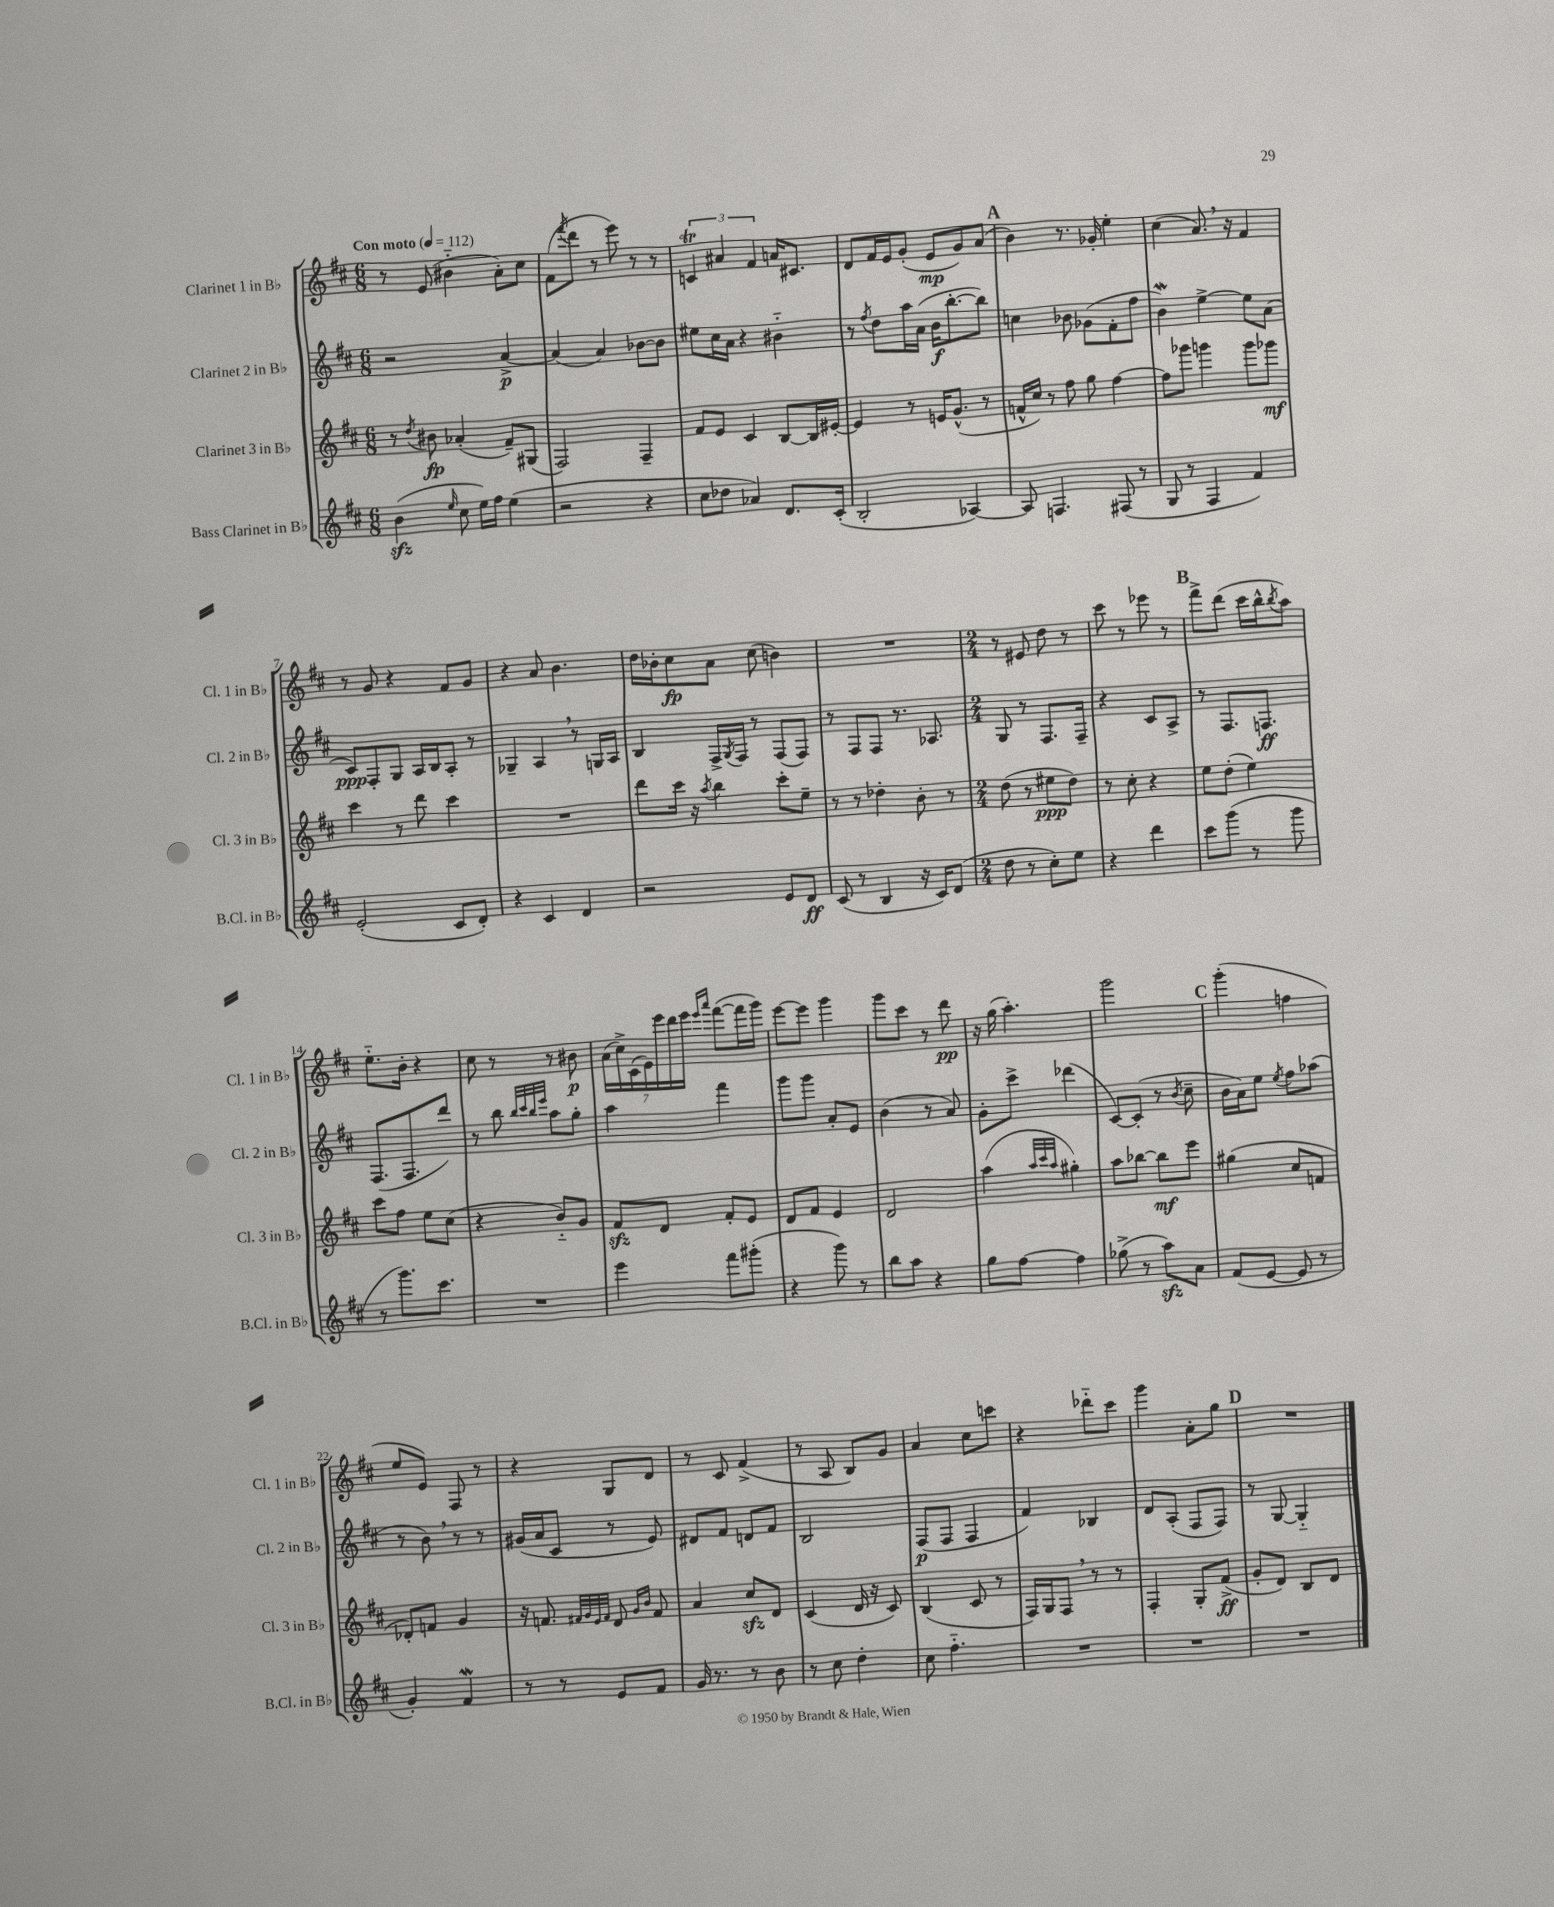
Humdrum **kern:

**kern	**kern	**kern	**kern
*staff4	*staff3	*staff2	*staff1
*clefG2	*clefG2	*clefG2	*clefG2
*k[f#c#]	*k[f#c#]	*k[f#c#]	*k[f#c#]
*M6/8	*M6/8	*M6/8	*M6/8
*MM112	*MM112	*MM112	*MM112
(4b	8r	2r	8r
.	8qdd	.	.
.	8b#	.	(8e
16qqee	.	.	.
8cc#	(4a-'	.	4b#'~
16ee)	.	.	.
16ff#	.	.	.
(4ee	8f#~)	[4a^	8a')
.	(8G#	.	8cc#
=	=	=	=
2r	2F#)	(4a]	(8f#
.	.	.	8qfff#
.	.	.	8ddd
.	.	4a)	8r
.	.	.	8eee)
4r	4F#~	[8b-	8r
.	.	8b-]	8r
=	=	=	=
8cc#	8f#	8ee#	6c
8dd-	8e	16cc#	.
.	.	.	6a#
.	.	16a	.
4a-)	4c#	4r	.
.	.	.	6f#
8.d	[8B	4b#'~	16a
.	.	.	8.c#
.	16B]	.	.
(16c#'	[16e#'	.	.
=	=	=	=
2B'	4e#]	8r	8d
.	.	8qff#	.
.	.	8dd	16f#
.	.	.	16e
.	8r	16aa	(8g'
.	.	(16a	.
.	16e	16b	8e
.	(8.g^^	[8.bb'	.
[4A-)	.	.	8g)
.	8r	8bb])	(8a
=	=	=	=
8A-]	16f^^	4cc	4b)
.	16cc#)	.	.
4.F	8r	.	.
.	8ff#	8b-	8.r
.	8gg	(8g-	.
.	.	.	16g-'
(8F#	[4ff#	8f#'	4ee'
8r	.	8ff#	.
=	=	=	=
8G	8ff#]	4b)	(4cc#
8r	8ggg-	.	.
4F#	4ggg	[4ee^	8.a)
.	.	.	16r
4f#)	8ggg	8ee]	4f#
.	8ggg-	(8a	.
=	=	=	=
(2e'	4ccc#	8c#)	8r
.	.	8F#'	8g
.	8r	8G	4r
.	8ddd	16A	.
.	.	16B	.
8c#	4ccc#	8A'	8f#
8d')	.	8r	8g
=	=	=	=
4r	2.r	4G-~	4r
4c#	.	4A	8a
.	.	.	4.b
4d	.	8r	.
.	.	16G	.
.	.	16A	.
=	=	=	=
2r	8ddd	4B	16dd
.	.	.	16b-'
.	16ccc#	.	8cc#
.	16r	.	.
.	8qaa	.	.
.	4bb	16F#^	8a
.	.	8qG	.
.	.	16F#	.
.	.	8r	(8cc#
8e	8ccc#'	(8F#	4b)
8d	8ee~	8F#)	.
=	=	=	=
(8c#	8r	8r	2.r
8r	8r	8F#	.
4B	4dd-'	8F#	.
.	.	8.r	.
16r	8b'	.	.
16c#)	.	8.A-	.
(8d	8r	.	.
=	=	=	=
*M2/4	*M2/4	*M2/4	*M2/4
8dd	(8dd	8G	8r
8r	8r	8r	8e#
8cc#')	8ee#	8.F#	8dd
8ee	8dd)	.	8r
.	.	16F#~	.
=	=	=	=
4r	8r	4r	8ccc#
.	8cc#'	.	8r
4ddd	4r	8c#	8eee-
.	.	8A^	8r
=	=	=	=
8ccc#	8ee	8r	8fff#^
(8ggg	(8dd'	8.F#	(8ddd
8r	4ee)	.	16ccc#
.	.	8.F	16bb^^
.	.	.	8qbb
8ggg	.	.	8aa)
=	=	=	=
8r	8ccc#	(8.F#	8.ee'~
8.ggg)	8ff#	.	.
.	.	8.F#	16b'
.	8ee	.	4r
8.ccc#	.	.	.
.	(8cc#	8ddd)	.
=	=	=	=
2r	4r	8r	8cc#
.	.	8bb	8r
.	.	32qqbb	.
.	.	32qqccc#	.
.	.	32qqbb	.
.	.	32qqeee	.
.	8b'~)	8aa	8r
.	8g	8gg'	8b#
=	=	=	=
4eee	8f#	4aa	(28a
.	.	.	28cc#^)
.	.	.	(28c#
.	.	.	28e)
.	8d	.	.
.	.	.	28eee
.	.	.	28ddd
.	.	.	28eee
.	.	.	16qqeee
.	.	.	16qqaaa
8fff#	8f#'	4fff#	([8fff#
(8ggg#'	8e	.	16fff#]
.	.	.	16ggg)
=	=	=	=
4r	8d	8ggg	[8eee
.	8f#	8ggg	8eee]
8ggg)	4e	8a'	4ggg
8r	.	8e	.
=	=	=	=
8bb	2d	(4b	8ggg
8aa	.	.	8ccc#
4r	.	8r	8r
.	.	8a)	8ddd
=	=	=	=
8gg	(4aa	8g'	16r
.	.	.	(16gg
[8ff#	.	8ccc#^	4.aa')
.	32qqaa	.	.
.	32qqccc#	.	.
.	32qqaa	.	.
4ff#]	4gg#')	(4ddd-	.
=	=	=	=
(8gg-^	8aa	[8c#)	2ggg
8r	[8bb-	(8c#']	.
8aa)	8bb-]	8r	.
.	.	8qb	.
8a	8eee	8cc#~	.
=	=	=	=
(8f#	(4gg#	16b	(4ggg'
.	.	16a)	.
[8e	.	8ee	.
.	.	8qee	.
8e]	8cc#	8ff#	4ff
8r	8f	(8aa-	.
=	=	=	=
4g')	8d-')	8r	8ee
.	8f	8b)	8e)
4f#	4g	8r	8F#
.	.	8r	8r
=	=	=	=
8r	16r	(16g#	4r
.	8.f	16a	.
8r	.	8c#	.
.	32qqf#	.	.
.	32qqg	.	.
.	32qqe	.	.
.	32qqf#	.	.
8e	8d	8r	8G
.	16qqg	.	.
.	16qqb	.	.
8f#	8f#	8e)	8d
=	=	=	=
16g	4a	8d#	8r
8.r	.	.	.
.	.	8f#	8c#
8r	8cc#	8d	(4f#^
8b	8d	8f#	.
=	=	=	=
8r	(4c#	2B	8r
8cc#	.	.	8A
4dd'	16d	.	8B)
.	16r	.	.
.	8c#)	.	8g
=	=	=	=
8cc#	(4B	(8F#	4a
4.ff#'~	.	8F#	.
.	8c#	4F#	8cc#
.	8r	.	8ccc
=	=	=	=
2r	16F#)	4f#)	4r
.	16G	.	.
.	8F#	.	.
.	8r	4B-	8ddd-'~
.	8r	.	8ccc#
=	=	=	=
2r	4F#'	8d	4ggg
.	.	(8A'	.
.	8G'	8F#	8a'
.	(8f#^	8F#)	8gg
=	=	=	=
2r	8g'	8r	2r
.	8d)	[8G	.
.	8B	4G'~]	.
.	8d	.	.
==	==	==	==
*-	*-	*-	*-
